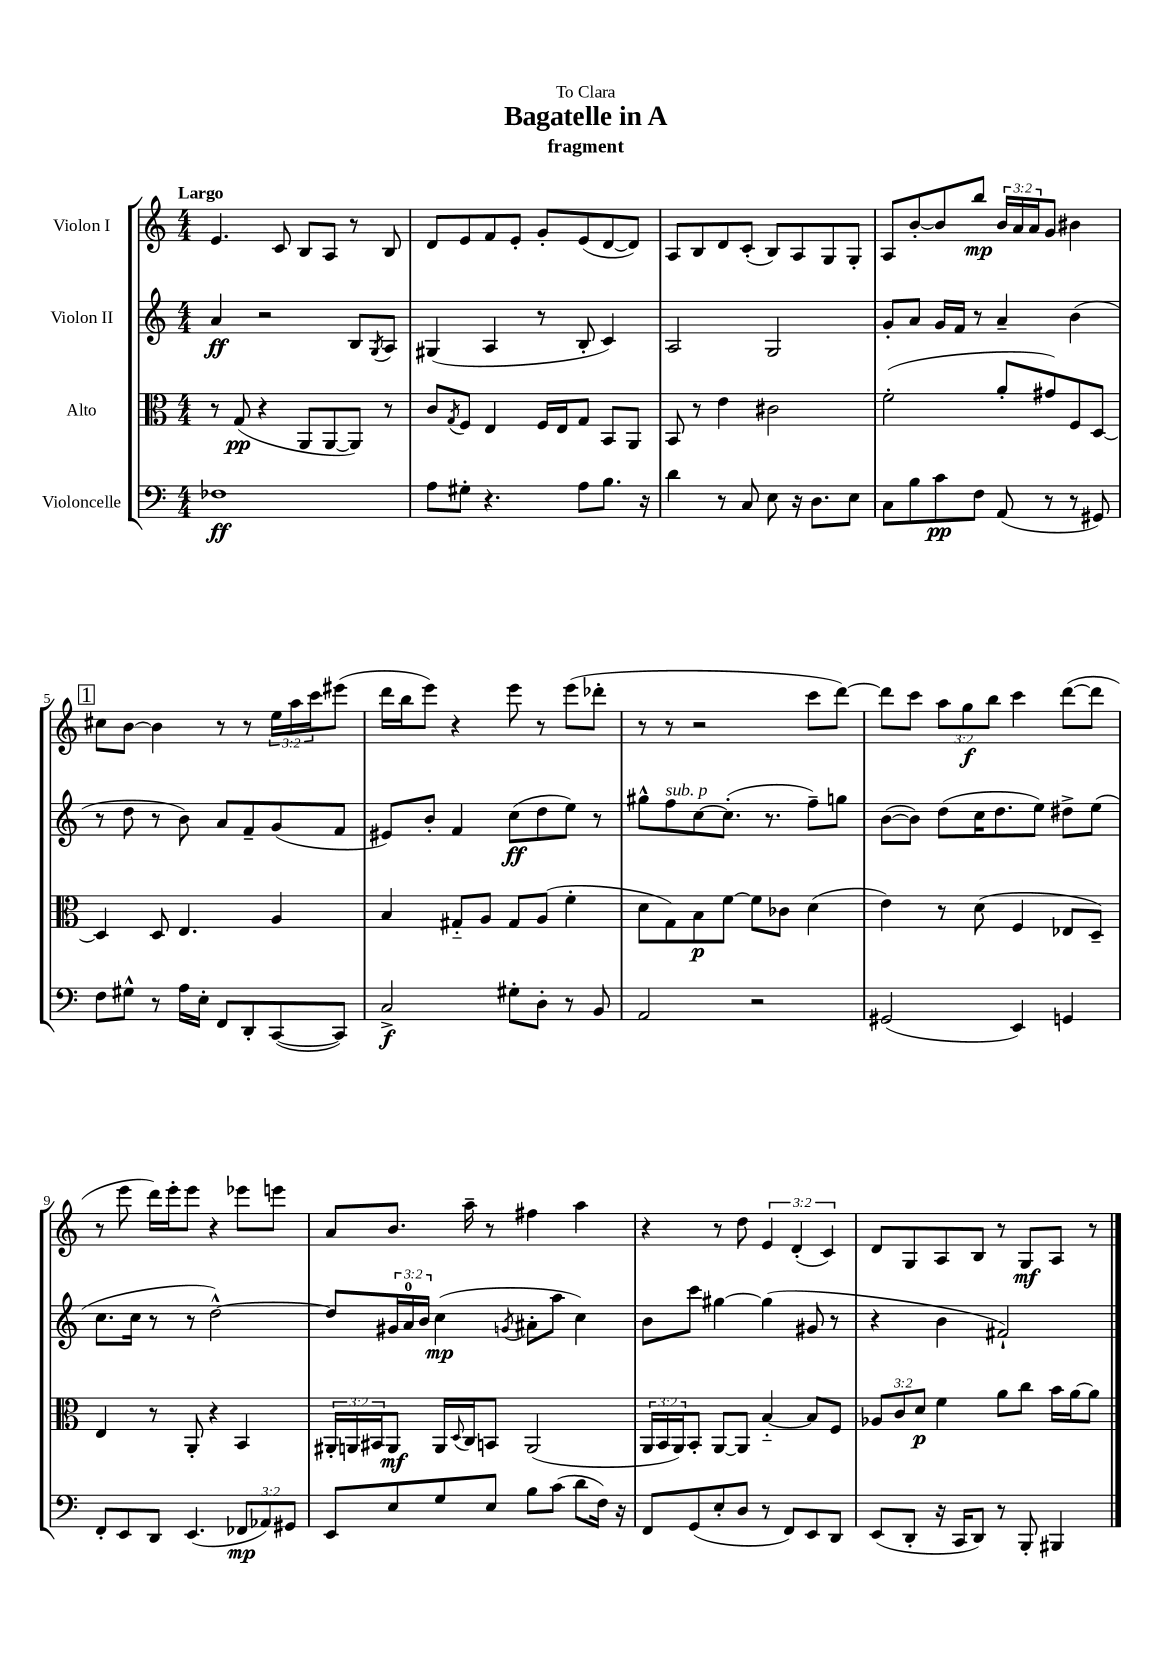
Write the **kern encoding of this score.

**kern	**dynam	**kern	**dynam	**kern	**dynam	**kern	**dynam
*part4	*part4	*part3	*part3	*part2	*part2	*part1	*part1
*staff4	*staff4	*staff3	*staff3	*staff2	*staff2	*staff1	*staff1
*I"Violoncelle	*	*I"Alto	*	*I"Violon II	*	*I"Violon I	*
*clefF4	*	*clefC3	*	*clefG2	*	*clefG2	*
*k[]	*	*k[]	*	*k[]	*	*k[]	*
*M4/4	*	*M4/4	*	*M4/4	*	*M4/4	*
=1	=1	=1	=1	=1	=1	=1	=1
!	!	!	!	!	!	!LO:TX:a:B:t=Largo	!
1F-X	ff	8r	.	4a/	ff	4.e/	.
.	.	(8G/	pp	.	.	.	.
.	.	4r	.	2r	.	.	.
.	.	.	.	.	.	8c/	.
.	.	8AA/L	.	.	.	8B/L	.
.	.	[8AA/	.	.	.	8A/J	.
.	.	8AA/J])	.	8B/L	.	8r	.
.	.	.	.	8qG/	.	.	.
.	.	8r	.	8A/J	.	8B/	.
=2	=2	=2	=2	=2	=2	=2	=2
8A\L	.	8c/L	.	(4G#X/	.	8d/L	.
.	.	8qG/	.	.	.	.	.
8G#X'\J	.	8F/J	.	.	.	8e/	.
4.r	.	4E/	.	4A/	.	8f/	.
.	.	.	.	.	.	8e'/J	.
.	.	16F/LL	.	8r	.	8g'/L	.
.	.	16E/J	.	.	.	.	.
8A\L	.	8G/J	.	8B'/	.	(8e/	.
8.B\J	.	8BB/L	.	4c/)	.	[8d/	.
.	.	8AA/J	.	.	.	8d/J])	.
16r	.	.	.	.	.	.	.
=3	=3	=3	=3	=3	=3	=3	=3
4d\	.	8BB/	.	2A/	.	8A/L	.
.	.	8r	.	.	.	8B/	.
8r	.	4e\	.	.	.	8d/	.
8C/	.	.	.	.	.	(8c'/J	.
8E\	.	2c#X\	.	2G/	.	8B/L)	.
16r	.	.	.	.	.	8A/	.
8.D\L	.	.	.	.	.	.	.
.	.	.	.	.	.	8G/	.
8E\J	.	.	.	.	.	8G'/J	.
=4	=4	=4	=4	=4	=4	=4	=4
8C\L	.	(2f'\	.	8g'/L	.	8A/L	.
8B\	.	.	.	8a/J	.	[8b'/	.
8c\	pp	.	.	16g/LL	.	8b/]	.
.	.	.	.	16f/JJ	.	.	.
8F\J	.	.	.	8r	.	8bb/J	mp
(8AA/	.	8a'/L	.	4a~/	.	24b/LL	.
.	.	.	.	.	.	24a/	.
.	.	.	.	.	.	24a/J	.
8r	.	8g#X/)	.	.	.	8g/J	.
8r	.	8F/	.	(4b\	.	4b#X\	.
8GG#X/)	.	[8D/J	.	.	.	.	.
!!LO:LB:g=z
!!LO:REH:place=s1:t=1
=5	=5	=5	=5	=5	=5	=5	=5
8F\L	.	4D/]	.	8r	.	8cc#X\L	.
8G#X^^\J	.	.	.	8dd\	.	[8b\J	.
8r	.	8D/	.	8r	.	4b\]	.
16A\LL	.	4.E/	.	8b\)	.	.	.
16E'\JJ	.	.	.	.	.	.	.
8FF/L	.	.	.	8a/L	.	8r	.
8DD'/	.	.	.	8f~/	.	8r	.
([8CC/	.	4A/	.	(8g/	.	24ee\LL	.
.	.	.	.	.	.	24aa\	.
.	.	.	.	.	.	24ccc\J	.
8CC/J])	.	.	.	8f/J	.	(8eee#X\J	.
=6	=6	=6	=6	=6	=6	=6	=6
2C^/	f	4B/	.	8e#X/L)	.	16ddd\LL	.
.	.	.	.	.	.	16bb\J	.
.	.	.	.	8b'/J	.	8eee\J)	.
.	.	8G#X/L	.	4f/	.	4r	.
.	.	8A/J	.	.	.	.	.
8G#X'\L	.	8G#/L	.	(8cc\L	ff	8eee\	.
8D'\J	.	(8A/J	.	8dd\	.	8r	.
8r	.	4f'\	.	8ee\J)	.	(8eee\L	.
8BB/	.	.	.	8r	.	8ddd-X'\J	.
=7	=7	=7	=7	=7	=7	=7	=7
2AA/	.	8d\L	.	8gg#X^^\L	.	8r	.
!	!	!	!	!LO:TX:a:i:t=sub. p	!	!	!
.	.	8G\)	.	8ff\	.	8r	.
.	.	8B\	p	[8cc\	.	2r	.
.	.	[8f\J	.	(8.cc'\J]	.	.	.
2r	.	8f\L]	.	.	.	.	.
.	.	.	.	8.r	.	.	.
.	.	8c-X\J	.	.	.	.	.
.	.	(4d\	.	8ff~\L)	.	8ccc\L	.
.	.	.	.	8ggn\J	.	[8ddd\J)	.
=8	=8	=8	=8	=8	=8	=8	=8
(2GG#X/	.	4e\)	.	([8b\L	.	8ddd\L]	.
.	.	.	.	8b\J])	.	8ccc\J	.
.	.	8r	.	(8dd\L	.	12aa\L	.
.	.	.	.	.	.	12gg\	f
.	.	(8d\	.	16cc\K	.	.	.
.	.	.	.	.	.	12bb\J	.
.	.	.	.	8.dd\	.	.	.
4EE/)	.	4F/	.	.	.	4ccc\	.
.	.	.	.	8ee\J)	.	.	.
4GGn/	.	8E-X/L	.	8dd#X^\L	.	([8ddd\L	.
.	.	8D~/J)	.	(8ee\J	.	8ddd\J]	.
!!LO:LB:g=z
=9	=9	=9	=9	=9	=9	=9	=9
8FF'/L	.	4E/	.	8.cc\L	.	8r	.
8EE/	.	.	.	.	.	8eee\	.
.	.	.	.	16cc\Jk	.	.	.
8DD/J	.	8r	.	8r	.	16ddd\LL)	.
.	.	.	.	.	.	16eee'\J	.
(4.EE/	.	8AA'/	.	8r	.	8eee\J	.
.	.	4r	.	[2dd^^\)	.	4r	.
12FF-X/L	mp	4BB/	.	.	.	8eee-X\L	.
12AA-X/)	.	.	.	.	.	.	.
.	.	.	.	.	.	8eeen\J	.
12GG#X/J	.	.	.	.	.	.	.
=10	=10	=10	=10	=10	=10	=10	=10
8EE/L	.	24AA#X'/LL	.	8dd/L]	.	8a/L	.
.	.	24AAn/	.	.	.	.	.
.	.	24BB#X/J	.	.	.	.	.
8E/	.	8AA/J	mf	24g#X/L	.	8.b/J	.
.	.	.	.	24a/	.	.	.
.	.	.	.	24b/JJ	.	.	.
8G/	.	16AA/LL	.	(4cc\	mp	.	.
.	.	8qqD/	.	.	.	.	.
.	.	16C/J	.	.	.	16aa~\	.
8E/J	.	8BBn/J	.	.	.	8r	.
.	.	.	.	8qgn/	.	.	.
8B\L	.	(2AA/	.	8a#X'\L	.	4ff#X\	.
(8c\J	.	.	.	8aa\J	.	.	.
8d\L	.	.	.	4cc\)	.	4aa\	.
16F\Jk)	.	.	.	.	.	.	.
16r	.	.	.	.	.	.	.
=11	=11	=11	=11	=11	=11	=11	=11
8FF/L	.	24AA/LL	.	8b\L	.	4r	.
.	.	24BB/	.	.	.	.	.
.	.	24AA/J)	.	.	.	.	.
(8GG/	.	8BB'/J	.	8ccc\J	.	.	.
8E'/	.	[8AA/L	.	[4gg#X\	.	8r	.
8D/J	.	8AA/J]	.	.	.	8dd\	.
8r	.	[4B/	.	(4gg#\]	.	6e/	.
8FF/L)	.	.	.	.	.	.	.
.	.	.	.	.	.	(6d'/	.
8EE/	.	8B/L]	.	8g#X/	.	.	.
.	.	.	.	.	.	6c/)	.
8DD/J	.	8F/J	.	8r	.	.	.
=12	=12	=12	=12	=12	=12	=12	=12
(8EE/L	.	12A-X/L	.	4r	.	8d/L	.
.	.	12c/	.	.	.	.	.
8DD'/J	.	.	.	.	.	8G/	.
.	.	12d/J	p	.	.	.	.
16r	.	4f\	.	4b\	.	8A/	.
16CC/KL	.	.	.	.	.	.	.
8DD/J)	.	.	.	.	.	8B/J	.
8r	.	8a\L	.	2f#X`/)	.	8r	.
8BBB'/	.	8cc\J	.	.	.	8G/L	mf
4BBB#X/	.	16b\LL	.	.	.	8A/J	.
.	.	[16a\J	.	.	.	.	.
.	.	8a\J]	.	.	.	8r	.
==	==	==	==	==	==	==	==
*-	*-	*-	*-	*-	*-	*-	*-
